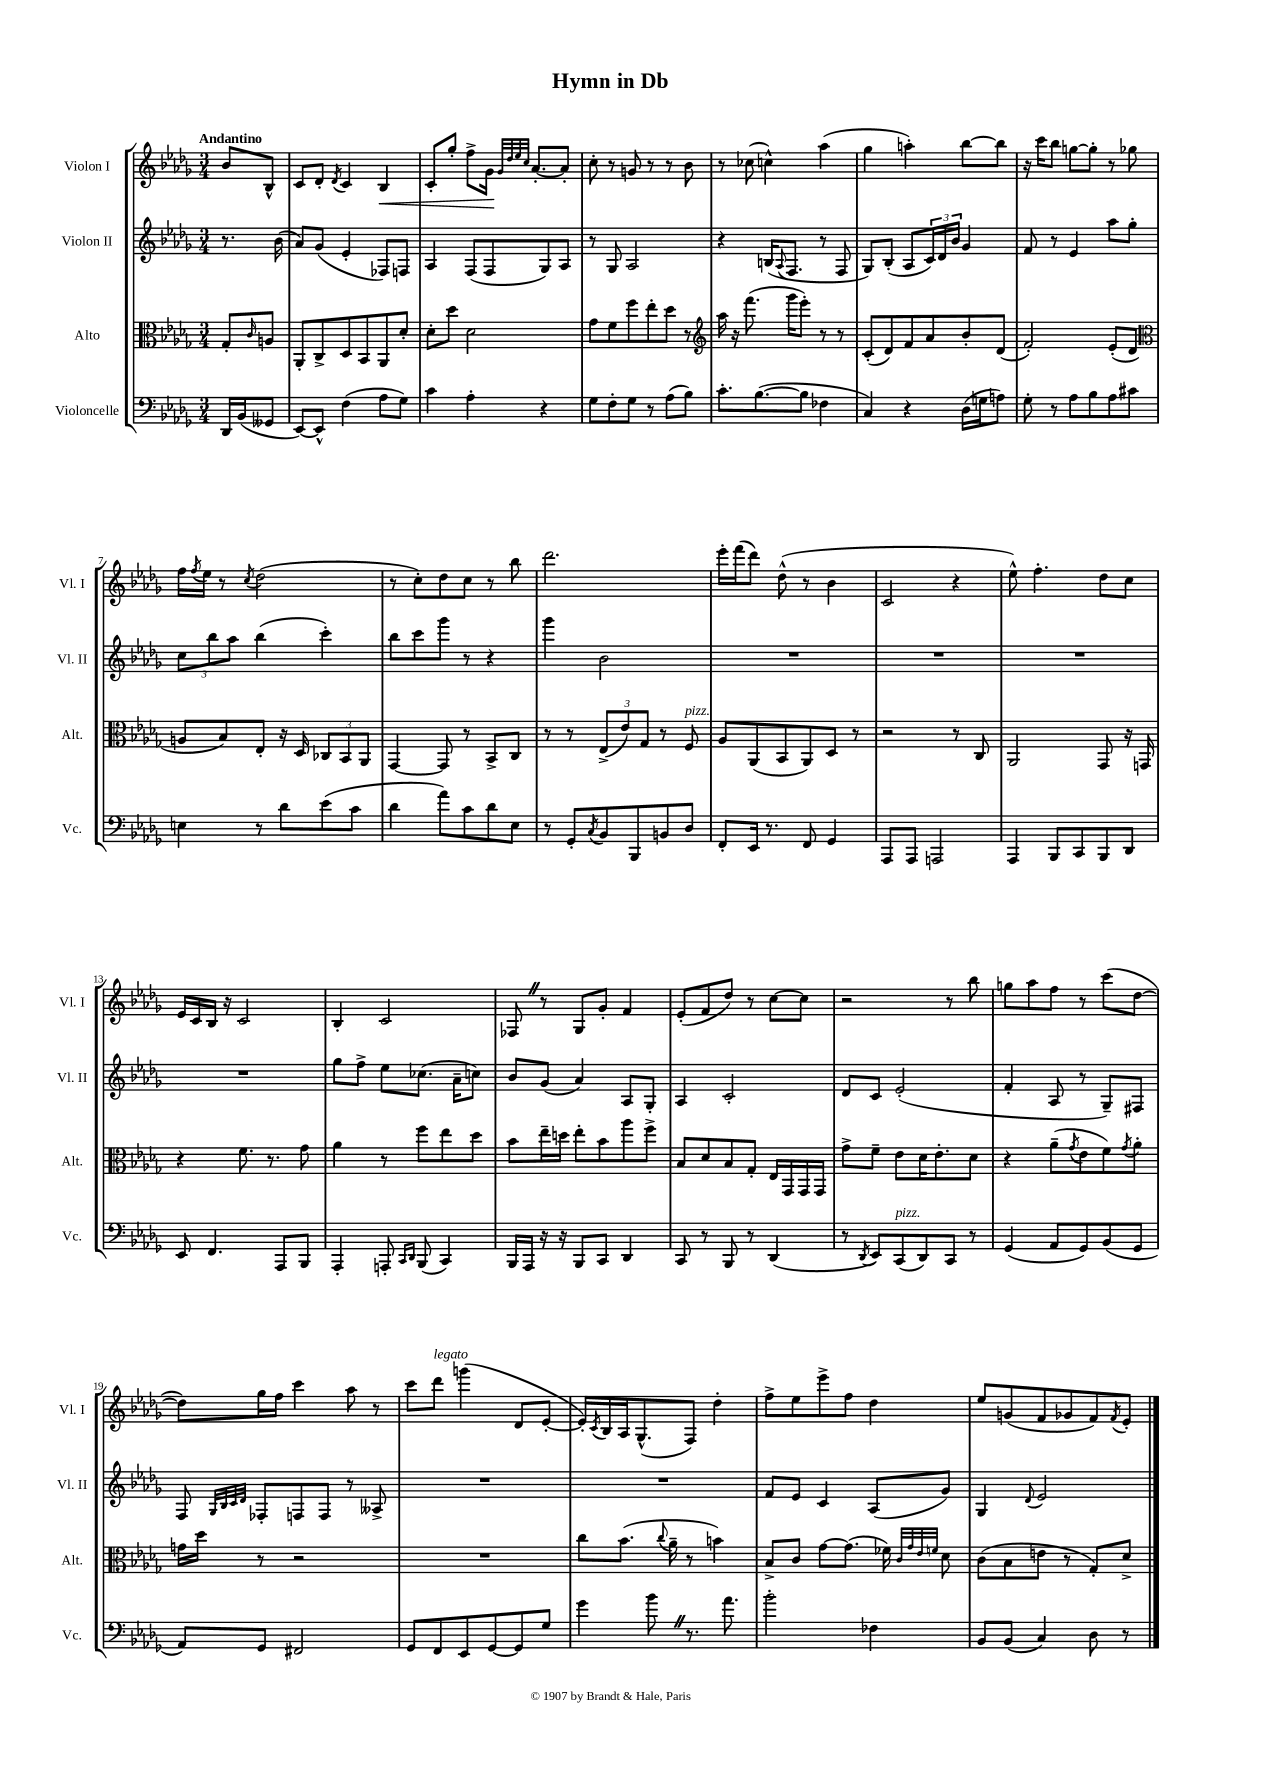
\header { title = "Hymn in Db" }
<<
\new StaffGroup <<
\new Staff = "s0" \with { instrumentName = "Violon I" shortInstrumentName = "Vl. I" } {
    \clef treble \key des \major \numericTimeSignature \time 3/4 \partial 4 \tempo "Andantino"
    bes'8 bes8-^ |
    c'8 des'8-. \acciaccatura { des'8 } c'4 bes4\< |
    c'8-. ges''8-. f''8-> ges'16\! \grace { ges'32 des''32 ees''32 c''32 } aes'8.~-. aes'8-. |
    c''8-. r8 g'8 r8 r8 bes'8 |
    r8 ces''8( c''4-^) aes''4( |
    ges''4 a''4-.) bes''8~ bes''8 |
    r16 c'''16 bes''8 g''8~ g''8-. r8 ges''8 |
    f''16 \acciaccatura { f''8 } ees''16 r8 \acciaccatura { c''8 } des''2( |
    r8 c''8-.) des''8 c''8 r8 bes''8 |
    des'''2. |
    ees'''16-. f'''16( des'''8) des''8-^( r8 bes'4 |
    c'2 r4 |
    ees''8-^) f''4.-. des''8 c''8 |
    ees'16 c'16 bes16 r16 c'2 |
    bes4-. c'2 |
    fes8 \once \override BreathingSign.text = \markup { \musicglyph "scripts.caesura.straight" } \breathe r8 ges8 ges'8-. f'4 |
    ees'8-.( f'8 des''8) r8 c''8~ c''8 |
    r2 r8 bes''8 |
    g''8 aes''8 f''8 r8 c'''8( des''8~ |
    des''8) ges''16 f''16 c'''4 aes''8 r8 |
    c'''8 des'''8^\markup { \italic "legato" } g'''4( des'8 ees'8~-. |
    ees'16-.) \acciaccatura { c'8 } bes16 aes16 ges8.-^( f8) des''4-. |
    f''8-> ees''8 ees'''8-> f''8 des''4 |
    ees''8 g'8( f'8 ges'8 f'8) \acciaccatura { f'8 } ees'8-. \bar "|." |
}
\new Staff = "s1" \with { instrumentName = "Violon II" shortInstrumentName = "Vl. II" } {
    \clef treble \key des \major \numericTimeSignature \time 3/4 \partial 4
    r8. bes'16( |
    aes'8) ges'8( ees'4-. fes8) f8 |
    aes4 f8( f8 ges8) aes8 |
    r8 ges8 aes2 |
    r4 b16( \appoggiatura { aes8 } f8. r8 f8 |
    ges8) bes8-.( aes8 \tuplet 3/2 { c'16) des'16 bes'16 } ges'4 |
    f'8 r8 ees'4 aes''8 ges''8-. |
    \tuplet 3/2 { c''8 bes''8 aes''8 } bes''4( c'''4-.) |
    bes''8 c'''8 ges'''8 r8 r4 |
    ges'''4 bes'2 |
    R2. |
    R2. |
    R2. |
    R2. |
    ges''8 f''8-> ees''8 ces''8.( aes'16-- c''8) |
    bes'8 ges'8( aes'4) aes8 ges8-. |
    aes4 c'2-. |
    des'8 c'8 ees'2-.( |
    f'4-. aes8 r8 ges8--) fis8 |
    f8 \grace { ges32 bes32 c'32 des'32 } fes8-. f8 f8 r8 aeses8-> |
    R2. |
    R2. |
    f'8 ees'8 c'4 aes8( ges'8) |
    ges4 \appoggiatura { des'8 } ees'2 \bar "|." |
}
\new Staff = "s2" \with { instrumentName = "Alto" shortInstrumentName = "Alt." } {
    \clef alto \key des \major \numericTimeSignature \time 3/4 \partial 4
    ges8-. \grace { c'16 } a8 |
    aes,8-. c8-> des8 bes,8 aes,8 des'8-. |
    des'8-. des''8 des'2 |
    ges'8 f'8 f''8 ees''8-. des''8 r8 |
    \clef treble aes''16 r16 f'''8.( ges'''16 ees'''8-.) r8 r8 |
    c'8-.( des'8) f'8 aes'8 bes'8-. des'8( |
    f'2-.) ees'8-.( des'8 |
    \clef alto a8 bes8) ees8-. r16 des16 \tuplet 3/2 { ces8 bes,8 aes,8 } |
    ges,4~ ges,8 r8 bes,8-> c8 |
    r8 r8 \tuplet 3/2 { ees8->( ees'8) ges8 } r8 f8^\markup { \italic "pizz." } |
    aes8 aes,8( bes,8 aes,8) des8 r8 |
    r2 r8 c8 |
    aes,2 ges,8 r16 g,16 |
    r4 f'8. r8. ges'8 |
    aes'4 r8 f''8 ees''8 des''8 |
    bes'8 ees''16-- d''16 ees''8-. bes'8 aes''8 f''8-> |
    bes8 des'8 bes8 ges8-. ees16 ges,16 ges,16 ges,16 |
    ges'8-> f'8-- ees'8 des'16 ees'8.-. des'8 |
    r4 aes'8--( \acciaccatura { ges'8 } ees'8 f'8) \acciaccatura { ges'8 } aes'8-. |
    g'16 des''16 r8 r2 |
    R2. |
    c''8 bes'8.( \appoggiatura { c''8 } aes'16-- r8 b'4) |
    bes8-> c'8 ges'8~ ges'8.( fes'16) \grace { c'32 ges'32 ees'32 f'32 } des'8 |
    c'8( bes8 e'8 r8 ges8-.) des'8-> \bar "|." |
}
\new Staff = "s3" \with { instrumentName = "Violoncelle" shortInstrumentName = "Vc." } {
    \clef bass \key des \major \numericTimeSignature \time 3/4 \partial 4
    des,16 bes,16( geses,8 |
    ees,8~) ees,8-^ f4( aes8 ges8) |
    c'4 aes4-. r4 |
    ges8 f8-. ges8 r8 aes8( bes8) |
    c'8.-. bes8.~( bes8 fes4 |
    c4) r4 des16( g16 a8) |
    ges8-. r8 aes8 bes8 aes8 cis'8 |
    e4 r8 des'8 ees'8( c'8 |
    des'4 aes'8) c'8 des'8 ees8 |
    r8 ges,8-. \acciaccatura { c8 } bes,8 bes,,8 b,8 des8 |
    f,8-. ees,16 r8. f,8 ges,4 |
    aes,,8 aes,,8 a,,2 |
    aes,,4 bes,,8 c,8 bes,,8 des,8 |
    ees,8 f,4. aes,,8 bes,,8 |
    aes,,4-. a,,8-. \grace { c,16 des,16 } bes,,8( c,4) |
    bes,,16 aes,,16 r16 r16 bes,,8 c,8 des,4 |
    c,8 r8 bes,,8 r8 des,4( |
    r8 \acciaccatura { des,8 } ees,8) c,8^\markup { \italic "pizz." }( des,8) c,8 r8 |
    ges,4( aes,8 ges,8) bes,8( ges,8 |
    aes,8) ges,8 fis,2 |
    ges,8 f,8 ees,8 ges,8~ ges,8 ges8 |
    ges'4 bes'8 \once \override BreathingSign.text = \markup { \musicglyph "scripts.caesura.straight" } \breathe r8. aes'8. |
    bes'2-. fes4 |
    bes,8 bes,8( c4) des8 r8 \bar "|." |
}
>>
>>
